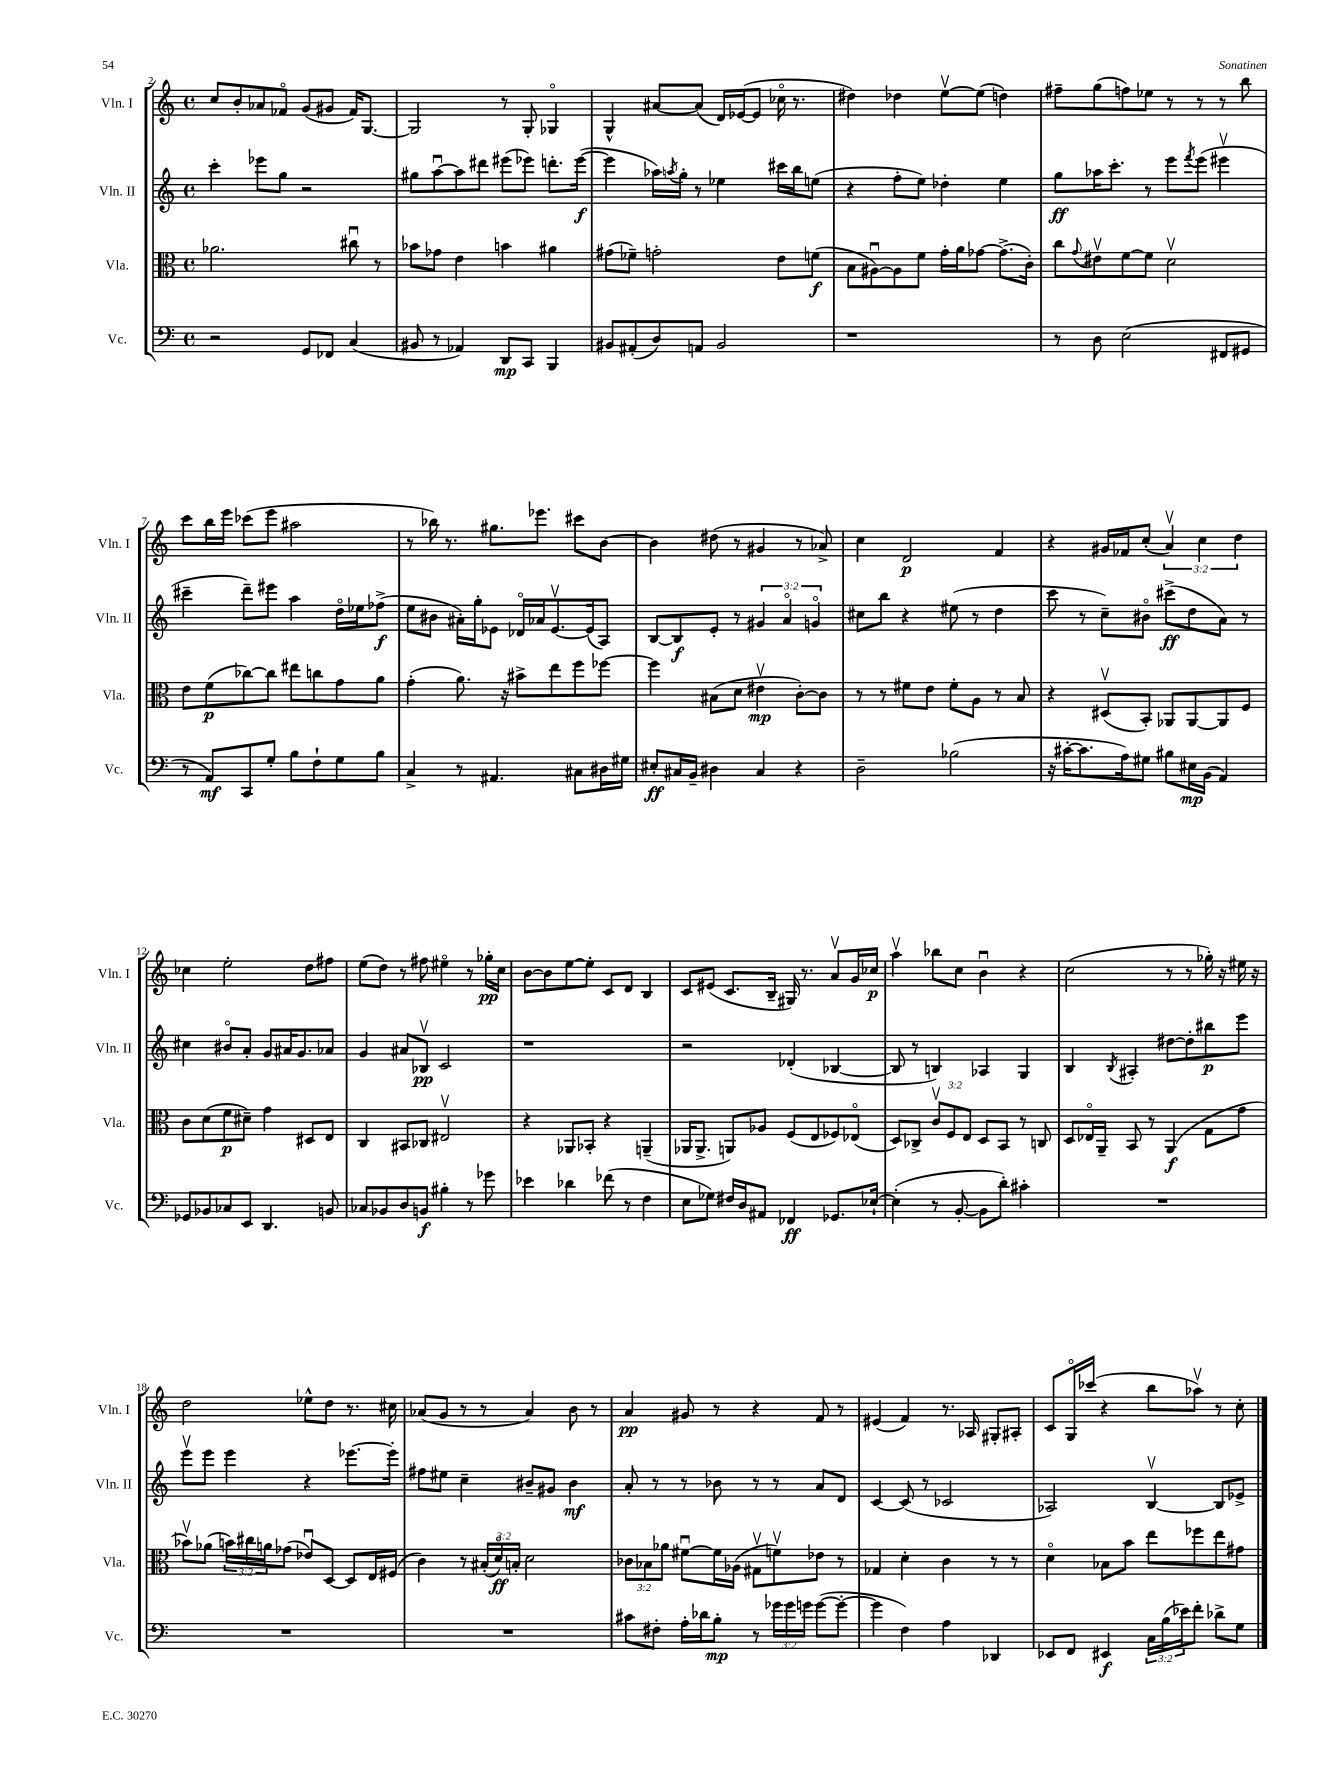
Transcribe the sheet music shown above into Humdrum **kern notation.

**kern	**kern	**kern	**kern
*staff4	*staff3	*staff2	*staff1
*clefF4	*clefC3	*clefG2	*clefG2
*k[]	*k[]	*k[]	*k[]
*M4/4	*M4/4	*M4/4	*M4/4
*met(c)	*met(c)	*met(c)	*met(c)
2r	2.a-	4ccc'	8cc
.	.	.	8b'
.	.	8eee-	8a-
.	.	8gg	8f-o
8GG	.	2r	(8g
8FF-	.	.	8g#
(4C	8cc#u	.	16f-)
.	.	.	[8.G
.	8r	.	.
=	=	=	=
8BB#	8b-	8gg#	2G]
8r	8g-	[8aau	.
4AA-)	4e	8aa]	.
.	.	8ddd#	.
8DD	4b	(8eee#	8r
8CC	.	8eee-)	8G'
4BBB	4a#	8.ddd'	4G-o
.	.	([16eee-	.
=	=	=	=
8BB#	(8g#	4eee-]	4G^^
(8AA#'	8f-~)	.	.
8D)	2g'	16aa-)	[8a#
.	.	8qaa	.
.	.	16gg'	.
8AA	.	8r	(8a#]
2BB#	.	4ee-	16d)
.	.	.	([16e-
.	.	.	8e-]
.	8e	16ccc#	16cc-o
.	.	16bb	8.r
.	(8f	(8ee	.
=	=	=	=
1r	8B	4r	4dd#)
.	[8A#u)	.	.
.	8A#]	8ff'	4dd-
.	8f	8ee)	.
.	16g'	4dd-'	[8eev
.	16a	.	.
.	[8g-	.	(8ee]
.	(8.g-^]	4ee	4dd)
.	16c')	.	.
=	=	=	=
8r	8cc	8gg	8ff#~
.	8qqg	.	.
8D	8e#v	16aa-	(8gg
.	.	8.ccc'	.
(2E	[8f	.	8ff)
.	8f]	8r	8ee-
.	2dv	8eee	8r
.	.	8qfff	.
.	.	(8eee	8r
8FF#	.	4eee#v	8r
8GG#	.	.	8bb
=	=	=	=
8r	8e	4ccc#~	8ccc
8AA)	(8f	.	16bb
.	.	.	16eee
8CC	[8cc-)	8ddd~)	(8ccc-
8G'	8cc-]	8eee#	8eee
8B	8ee#	4aa	2aa#
8F`	8cc	.	.
8G	8g	16ddo	.
.	.	16ee-	.
8B	8a	(8ff-^	.
=	=	=	=
4C^	(4g'	8ee	8r
.	.	8b#	16bb-)
.	.	.	8.r
8r	8.a)	16a#')	.
.	.	16gg'	.
4.AA#	.	8e-	8.gg#
.	16r	.	.
.	8b#^	16d-o	.
.	.	16a-	8.eee-
.	8ee	[8.e-v	.
8C#	8ff	.	8ccc#
.	.	(16e-]	.
16D#	[8ff-	8A)	[8b
16G#	.	.	.
=	=	=	=
8E#'	4ff-]	[8B	4b]
16C#	.	8B]	.
16BB~	.	.	.
4D#	(8B#	8e'	(8dd#
.	8d	8r	8r
4C#	4e#v	6g#	4g#
.	.	6ao	.
4r	[8c')	.	8r
.	.	6go	.
.	8c]	.	8a-^)
=	=	=	=
2D~	8r	8cc#	4cc
.	8r	8bb	.
.	8f#	4r	2d
.	8e	.	.
(2B-	8f#'	(8ee#	.
.	8A	8r	.
.	8r	4dd	4f
.	8B	.	.
=	=	=	=
16r	4r	8ccc	4r
[16c#'	.	.	.
8.c#]	.	8r	.
.	(8D#v	8cc~)	16g#
16A)	.	.	16f-
8G#	8BB')	8b#o	(8cc'
8B#	8AA-	(8ccc#^	6av)
16E#	[8AA-	8dd	.
.	.	.	6cc
(16BB	.	.	.
4AA)	8AA-]	8a)	.
.	.	.	6dd
.	8F	8r	.
=	=	=	=
8GG-	8c	4cc#	4cc-
8BB-	(8d	.	.
8C-	8f	8b#o	2ee'
8EE	8d#~)	8a'	.
4.DD	4g	8g	.
.	.	16a#	.
.	.	8.g	.
.	8D#	.	8dd
8BB	8E	8a-	8ff#
=	=	=	=
8C-	4C	4g	(8ee
8BB-	.	.	8dd)
8D	8BB#	8a#	8r
8BB	8C-	8B-v	8ff#
4B#'	2E#v	2c	4ee#o
8r	.	.	8r
8g-	.	.	16gg-'
.	.	.	16cc
=	=	=	=
4e-	4r	1r	[8b
.	.	.	8b]
4d-	8AA-	.	[8ee
.	8BB-'	.	8ee']
(8f-	4r	.	8c
8r	.	.	8d
4F	(4AA~	.	4B
=	=	=	=
8E	16AA-	2r	8c
.	8.AA-^	.	.
8G-)	.	.	(8e#
16F#	8AA)	.	8.c
16D	.	.	.
8AA#	8A-	.	.
.	.	.	16B~
4FF-	(8F	(4d-'	16G#)
.	.	.	8.r
.	8E	.	.
8.GG-	8F-)	[4B-	8av
.	(8E-o	.	16g
[16E-`	.	.	16cc-
=	=	=	=
(4E-']	8D)	8B-]	4aav
.	8C-^	8r	.
8r	12cv	4B)	8bb-
.	12F	.	.
[8BB'	.	.	8cc
.	12E	.	.
8BB]	8D	4A-	4bu
8d')	8BB	.	.
4c#'	8r	4G	4r
.	8C	.	.
=	=	=	=
1r	8D	4B	(2cc
.	16E-o	.	.
.	16AA~	.	.
.	.	8qB	.
.	8BB	4A#'	.
.	8r	.	.
.	(4AA	[8dd#	8r
.	.	8dd#']	8r
.	8G	8bb#	16gg-')
.	.	.	16r
.	8g	8eee	16ee#
.	.	.	16r
=	=	=	=
1r	8b-v)	8eeev	2dd
.	(8a-	8eee	.
.	24b)	4eee	.
.	24cc#	.	.
.	24a	.	.
.	(8g-	.	.
.	8e-u)	4r	8ee-^^
.	[8D	.	8dd
.	8D]	[8.eee-	8.r
.	16E	.	.
.	(16F#	16eee-']	16cc#
=	=	=	=
1r	4c)	8ff#	(8a-
.	.	8ee#	8g
.	8r	4cc~	8r
.	(24B#'	.	8r
.	24do)	.	.
.	24B'	.	.
.	2d	8b#~	4a-)
.	.	8g#	.
.	.	4b#	8b
.	.	.	8r
=	=	=	=
8c#	12c-	8a'	4a
.	12B-	.	.
8F#'	.	8r	.
.	12a-	.	.
16A'	[8f#u	8r	8g#
16d-	.	.	.
8B'	16f#]	8b-	8r
.	(16A-	.	.
8r	8G#v	8r	4r
24g-	8fv)	8r	.
24g-	.	.	.
24g	.	.	.
([8g	8e-	8a	8f
8g'_	8r	8d	8r
=	=	=	=
4g]	4G-	[4c	(4e#
4F)	4d'	(8c]	4f)
.	.	8r	.
4A	4c	2c-	8.r
.	.	.	16A-
4DD-	8r	.	8G#'
.	8r	.	8A#'
=	=	=	=
8EE-	4do	2A-)	8c
8FF	.	.	16Go
.	.	.	(16ccc-
4EE#	8B-	.	4r
.	8b	.	.
24C	8ee	[4Bv	8bb
(24B	.	.	.
24e-)	.	.	.
8f'	8ff-	.	8aa-v)
8d-^	8ee	8B]	8r
8G	8g#	8e-^	8cc'
==	==	==	==
*-	*-	*-	*-
